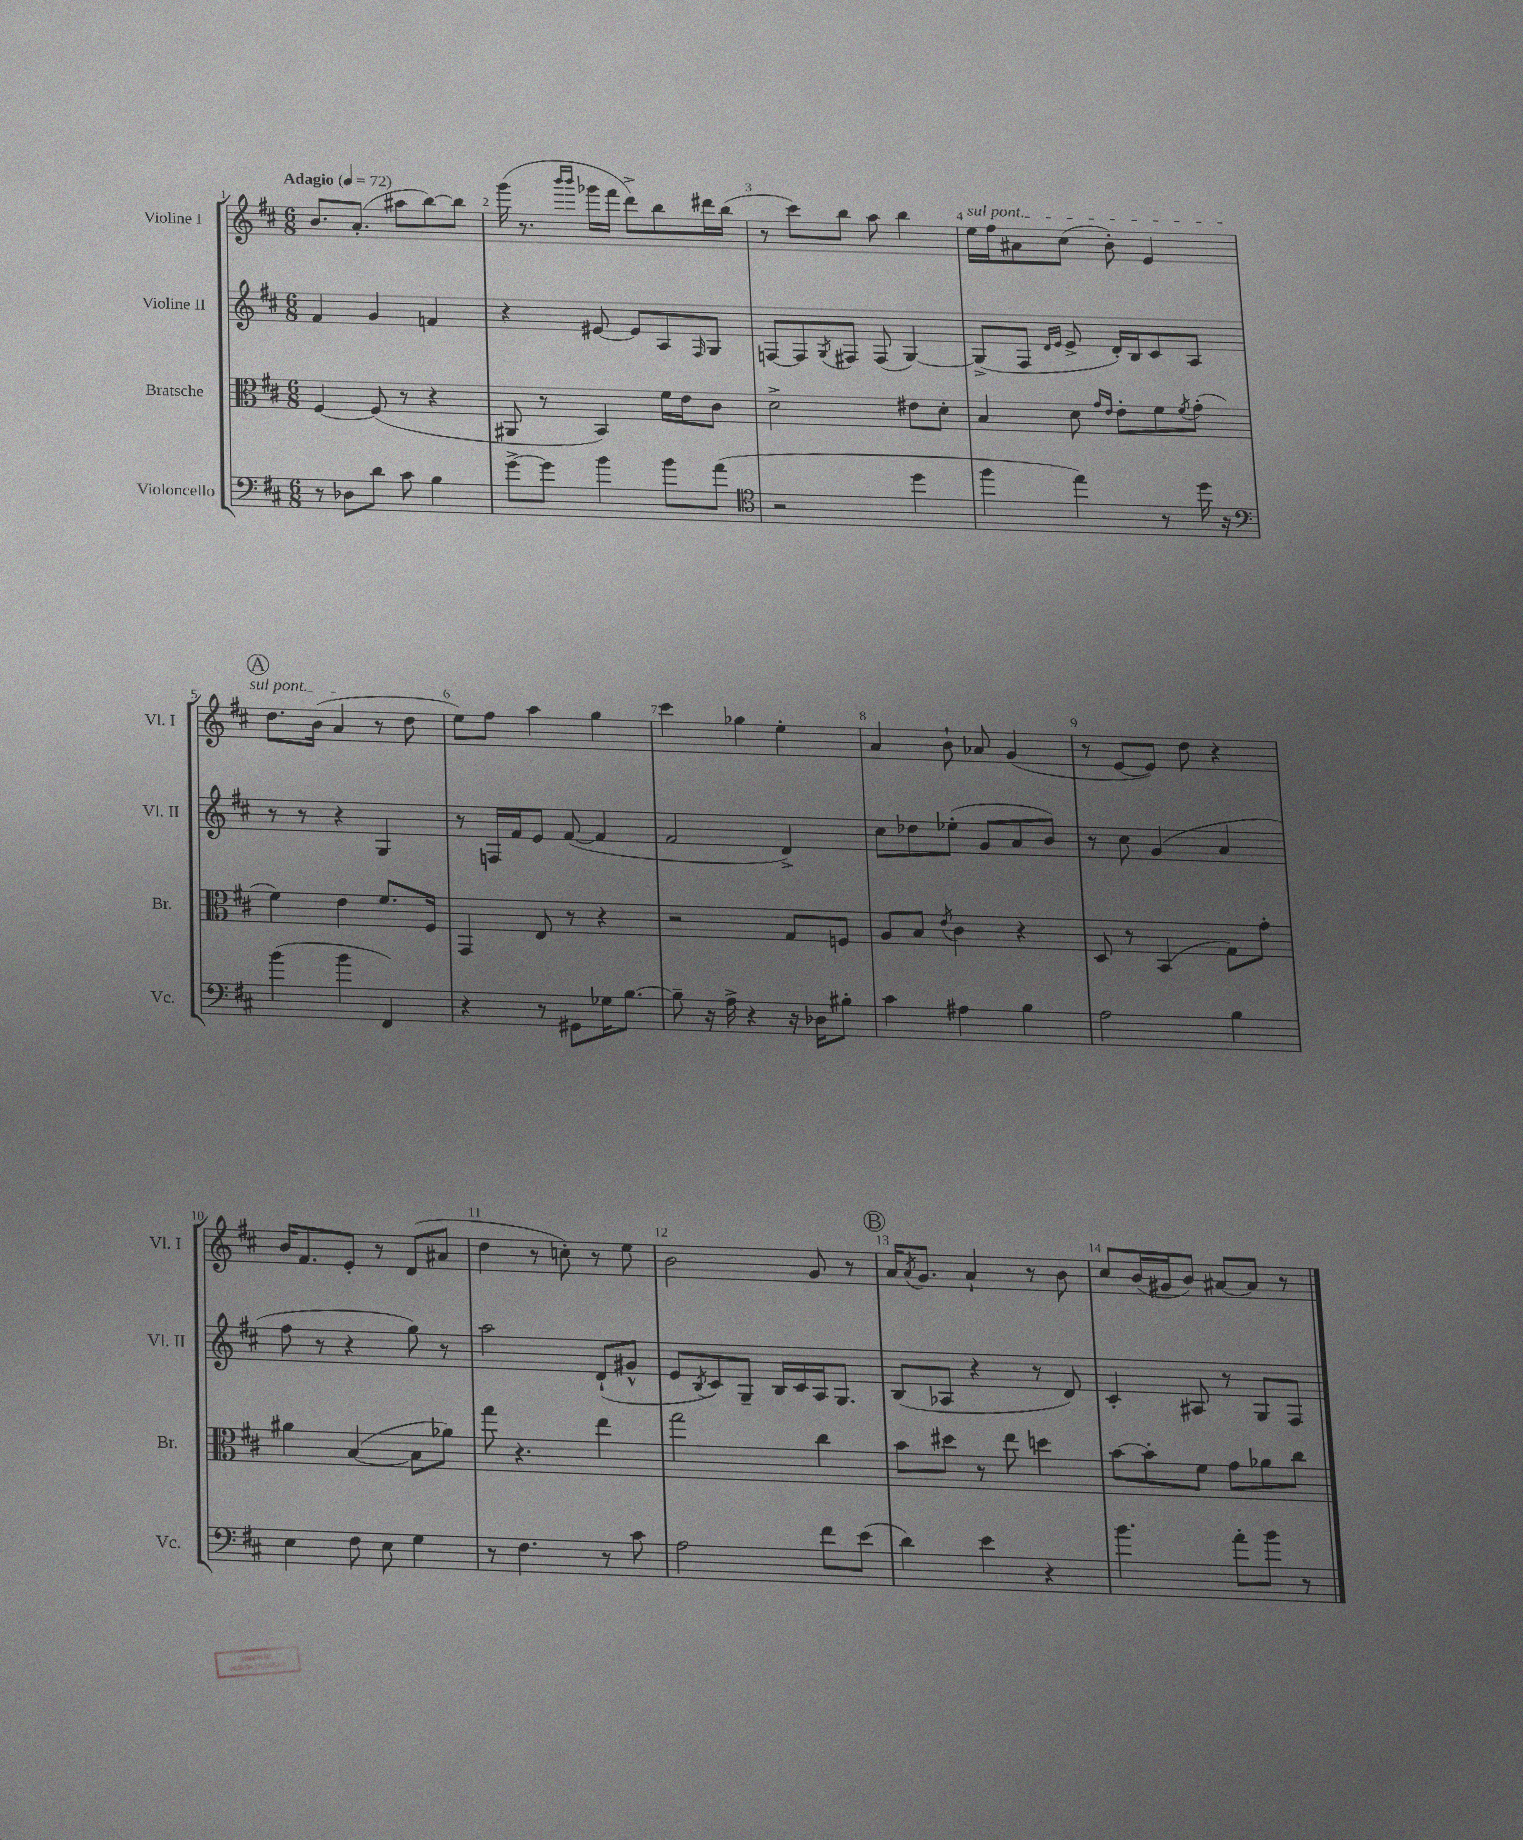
<<
\new StaffGroup <<
\new Staff = "s0" \with { instrumentName = "Violine I" shortInstrumentName = "Vl. I" } {
    \clef treble \key d \major \numericTimeSignature \time 6/8 \tempo "Adagio" 4 = 72
    b'8. a'8.-.( ais''8 b''8~) b''8 |
    g'''16( r8. \grace { b'''16 b'''16 } ges'''16 fis'''16 d'''8->) b''8 dis'''16 b''16( |
    r8 cis'''8) b''8 a''8 b''4 |
    \once \override TextSpanner.bound-details.left.text = \markup { \italic "sul pont." } e''16\startTextSpan fis''16 ais'8 cis''8( b'8-.) e'4 |
    \mark \markup { \circle "A" } d''8. b'16( a'4\stopTextSpan r8 d''8 |
    e''8) fis''8 a''4 g''4 |
    cis'''4 ges''4 e''4-. |
    a'4 b'8-! aes'8 g'4( |
    r8 e'8~ e'8) d''8 r4 |
    b'16 fis'8. e'8-. r8 d'8( ais'8 |
    d''4 r8 c''8-.) r8 e''8 |
    b'2 g'8 r8 |
    \mark \markup { \circle "B" } a'16 \acciaccatura { a'8 } g'8. a'4-! r8 b'8 |
    cis''8 b'16( gis'16 b'8) ais'8~ ais'8 r8 \bar "|." |
}
\new Staff = "s1" \with { instrumentName = "Violine II" shortInstrumentName = "Vl. II" } {
    \clef treble \key d \major \numericTimeSignature \time 6/8
    fis'4 g'4 f'4 |
    r4 eis'8~ eis'8 a8 \grace { fis16 } g8 |
    f8~ f8 \acciaccatura { g8 } fis8 fis8( g4~) |
    g8->( fis8 \grace { d'16 e'16 } e'8-> d'16-.) b16 cis'8 a8 |
    \mark \markup { \circle "A" } r8 r8 r4 g4 |
    r8 f16 fis'16 e'8 fis'8~( fis'4 |
    fis'2 d'4->) |
    cis''8 des''8 ees''8-.( g'8 a'8 b'8) |
    r8 cis''8 g'4( a'4 |
    fis''8 r8 r4 g''8) r8 |
    a''2 d'8-!( gis'8-^ |
    e'8 \acciaccatura { b8 } cis'8) g8-- b16 cis'16 a16 g8. |
    \mark \markup { \circle "B" } b8( aes8 r4 r8 d'8) |
    cis'4-. ais8 r8 g8 fis8 \bar "|." |
}
\new Staff = "s2" \with { instrumentName = "Bratsche" shortInstrumentName = "Br." } {
    \clef alto \key d \major \numericTimeSignature \time 6/8
    fis4~ fis8( r8 r4 |
    ais,8 r8 b,4) fis'16 e'16 cis'8 |
    d'2-> eis'8 d'8-. |
    b4 d'8 \grace { g'16 e'16 } e'8-. fis'8 \acciaccatura { fis'8 } g'8-.( |
    \mark \markup { \circle "A" } fis'4) e'4 fis'8. fis16 |
    g,4 e8 r8 r4 |
    r2 g8 f8 |
    a8 b8 \acciaccatura { e'8 } cis'4 r4 |
    d8 r8 b,4( g8) g'8-. |
    ais'4 b4~( b8 aes'8) |
    g''8 r4. e''4 |
    g''2 cis''4 |
    \mark \markup { \circle "B" } b'8 dis''8 r8 e''8 d''4 |
    b'8~ b'8-. fis'8 g'8 aes'8 cis''8 \bar "|." |
}
\new Staff = "s3" \with { instrumentName = "Violoncello" shortInstrumentName = "Vc." } {
    \clef bass \key d \major \numericTimeSignature \time 6/8
    r8 des8 d'8 cis'8 b4 |
    g'8~-> g'8 b'4 b'8 a'8( |
    \clef tenor r2 d''4 |
    fis''4 e''4) r8 d''16 r16 |
    \mark \markup { \circle "A" } \clef bass b'4( b'4 fis,4) |
    r4 r8 gis,8 ges16 b8.~ |
    b8-- r16 a16-> r4 r16 des16 bis8-. |
    cis'4 ais4 b4 |
    a2 b4 |
    e4 fis8 e8 g4 |
    r8 fis4. r8 cis'8 |
    a2 fis'8 e'8( |
    \mark \markup { \circle "B" } d'4) e'4 r4 |
    b'4. a'8-. b'8 r8 \bar "|." |
}
>>
>>
\layout { \context { \Score \override BarNumber.break-visibility = ##(#f #t #t) barNumberVisibility = #all-bar-numbers-visible } }
